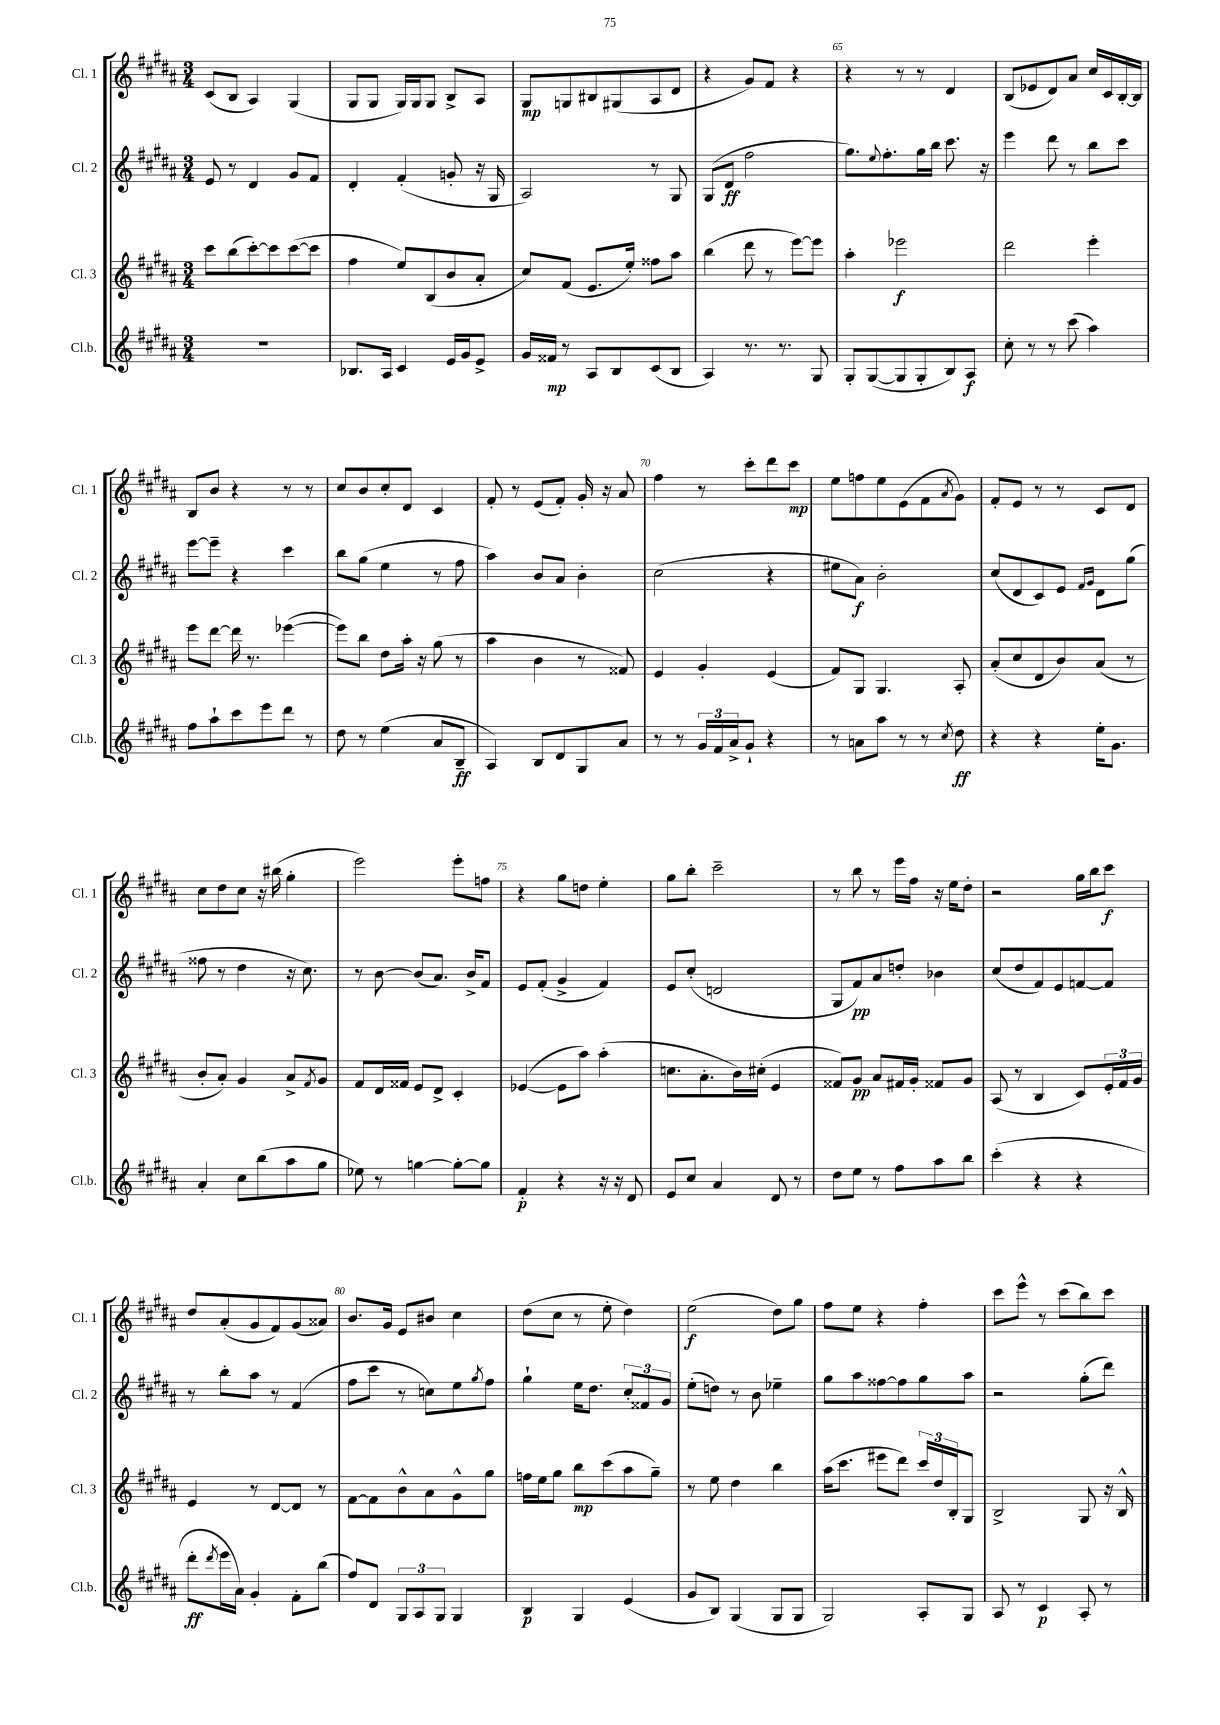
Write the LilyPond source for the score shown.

<<
\new StaffGroup <<
\new Staff = "s0" \with { instrumentName = "Cl. 1" shortInstrumentName = "Cl. 1" } {
    \clef treble \key b \major \numericTimeSignature \time 3/4
    cis'8( b8 ais4) gis4( |
    gis8 gis8 gis16) gis16 gis8 b8-> ais8 |
    gis8\mp g8 bis8 gis8( ais8 dis'8 |
    r4 gis'8) fis'8 r4 |
    r4 r8 r8 dis'4 |
    b8( ees'8 dis'8) ais'8 cis''16 cis'16 b16~-. b16 |
    b8 b'8 r4 r8 r8 |
    cis''8 b'8 cis''8-. dis'8 cis'4 |
    fis'8-. r8 e'8( fis'8-.) gis'16-. r16 ais'8 |
    fis''4 r8 cis'''8-. dis'''8 cis'''8\mp |
    e''8 f''8 e''8 e'8( fis'8 \acciaccatura { ais'8 } gis'8) |
    fis'8-. e'8 r8 r8 cis'8 dis'8 |
    cis''8 dis''8 cis''8 r16 bis''16( gis''4-. |
    e'''2) e'''8-. f''8 |
    r4 gis''8 d''8 e''4-. |
    gis''8 b''8-. cis'''2-- |
    r8 b''8 r8 e'''16 fis''16 r16 e''16 dis''8-. |
    r2 gis''16 b''16 cis'''8\f |
    dis''8 ais'8-.( gis'8 fis'8) gis'8( aisis'8) |
    b'8. gis'16 e'8 bis'8 cis''4 |
    dis''8( cis''8 r8 e''8-. dis''4) |
    e''2\f( dis''8) gis''8 |
    fis''8 e''8 r4 fis''4-. |
    cis'''8 e'''8-^ r8 cis'''8( b''8) cis'''8 \bar "|." |
}
\new Staff = "s1" \with { instrumentName = "Cl. 2" shortInstrumentName = "Cl. 2" } {
    \clef treble \key b \major \numericTimeSignature \time 3/4
    e'8 r8 dis'4 gis'8 fis'8 |
    dis'4-. fis'4-.( g'8-. r16 gis16 |
    ais2) r8 gis8 |
    gis8( dis'8\ff fis''2 |
    gis''8.) \appoggiatura { e''8 } fis''8.-. gis''16 b''16 cis'''8. r16 |
    e'''4 dis'''8 r8 b''8 cis'''8 |
    e'''8~ e'''8-- r4 cis'''4 |
    b''8 gis''8( e''4 r8 fis''8 |
    ais''4) b'8 ais'8 b'4-. |
    cis''2( r4 |
    eis''8 ais'8\f) b'2-. |
    cis''8( dis'8 cis'8) e'8 \grace { fis'16 gis'16 } dis'8 gis''8( |
    fisis''8 r8 dis''4 r16 cis''8.) |
    r8 b'8~ b'8( ais'8.) b'16-> fis'8 |
    e'8 fis'8-.( gis'4-> fis'4) |
    e'8 cis''8-.( d'2 |
    gis8 fis'8\pp) ais'8 d''8-. bes'4 |
    cis''8( dis''8 fis'8) e'8 f'8~ f'8 |
    r8 b''8-. ais''8 r8 fis'4( |
    fis''8 cis'''8 r8 c''8) e''8 \acciaccatura { gis''8 } fis''8 |
    gis''4-! e''16 dis''8. \tuplet 3/2 { cis''8-. fisis'8 gis'8 } |
    e''8-.( d''8) r8 b'8 ees''4-- |
    gis''8 ais''8 fisis''8~ fisis''8 gis''8 ais''8 |
    r2 gis''8-.( dis'''8) \bar "|." |
}
\new Staff = "s2" \with { instrumentName = "Cl. 3" shortInstrumentName = "Cl. 3" } {
    \clef treble \key b \major \numericTimeSignature \time 3/4
    cis'''8 b''8( cis'''8~-.) cis'''8 cis'''8~( cis'''8 |
    fis''4 e''8) b8( b'8 ais'8-. |
    cis''8) fis'8( e'8. e''16-.) fisis''8 ais''8 |
    b''4( dis'''8 r8 e'''8~) e'''8 |
    ais''4-. ees'''2\f |
    dis'''2 e'''4-. |
    e'''8 dis'''8~ dis'''16 r8. ees'''4~( |
    ees'''8) b''8 dis''8 ais''16-. r16 gis''8( r8 |
    ais''4 b'4 r8 fisis'8) |
    e'4 gis'4-. e'4( |
    fis'8) gis8 gis4. ais8-. |
    ais'8-.( cis''8 dis'8 b'8) ais'8( r8 |
    b'8-. ais'8-.) gis'4 ais'8-> \acciaccatura { fis'8 } gis'8 |
    fis'8 dis'16 fisis'16 e'8 dis'8-> cis'4-. |
    ees'4~( ees'8 ais''8) ais''4-.( |
    c''8. ais'8.-. b'16) cis''16-.( e'4 |
    fisis'8) gis'8\pp ais'8 fis'16 gis'16-. fisis'8 gis'8 |
    ais8( r8 b4 cis'8) \tuplet 3/2 { e'16-. fis'16 gis'16 } |
    e'4 r8 dis'8~ dis'8 r8 |
    fis'8~ fis'8 b'8-^ ais'8 gis'8-^ gis''8 |
    f''16 e''16 gis''8 b''8\mp cis'''8( ais''8 gis''8--) |
    r8 e''8 dis''4 b''4 |
    ais''16( cis'''8. eis'''8 dis'''8) \tuplet 3/2 { cis'''16 dis''16 b16-. } gis8 |
    b2-> gis8 r16 b16-^ \bar "|." |
}
\new Staff = "s3" \with { instrumentName = "Cl.b." shortInstrumentName = "Cl.b." } {
    \clef treble \key b \major \numericTimeSignature \time 3/4
    R2. |
    bes8. ais16 cis'4 e'16 gis'16 e'8-> |
    gis'16 fisis'16\mp r8 ais8 b8 cis'8( b8 |
    ais4) r8. r8. gis8 |
    gis8-. gis8~( gis8 gis8-. b8) ais8\f |
    cis''8-. r8 r8 cis'''8( ais''4) |
    fis''8 ais''8-! cis'''8 e'''8 dis'''8 r8 |
    dis''8 r8 e''4( ais'8 b8--\ff |
    ais4) b8 dis'8 gis8 ais'8 |
    r8 r8 \tuplet 3/2 { gis'16 fis'16 ais'16-> } gis'8-! r4 |
    r8 a'8 ais''8 r8 r8 \acciaccatura { cis''8 } dis''8\ff |
    r4 r4 e''16-. gis'8. |
    ais'4-. cis''8 b''8( ais''8 gis''8 |
    ees''8) r8 g''4~ g''8~-. g''8 |
    fis'4-.\p r4 r16 r16 dis'8 |
    e'8 cis''8 ais'4 dis'8 r8 |
    dis''8 e''8 r8 fis''8 ais''8 b''8 |
    cis'''4-.( r4 r4 |
    dis'''8-.\ff \acciaccatura { dis'''8 } e'''16 ais'16) gis'4-. fis'8-. b''8( |
    fis''8) dis'8 \tuplet 3/2 { gis8 ais8 gis8 } gis4 |
    b4\p gis4 e'4( |
    gis'8 b8) gis4( gis8 gis8 |
    gis2) ais8-. gis8 |
    ais8 r8 cis'4\p ais8-. r8 \bar "|." |
}
>>
>>
\layout { \context { \Score currentBarNumber = #61 \override BarNumber.break-visibility = ##(#f #t #t) barNumberVisibility = #(every-nth-bar-number-visible 5) } }
